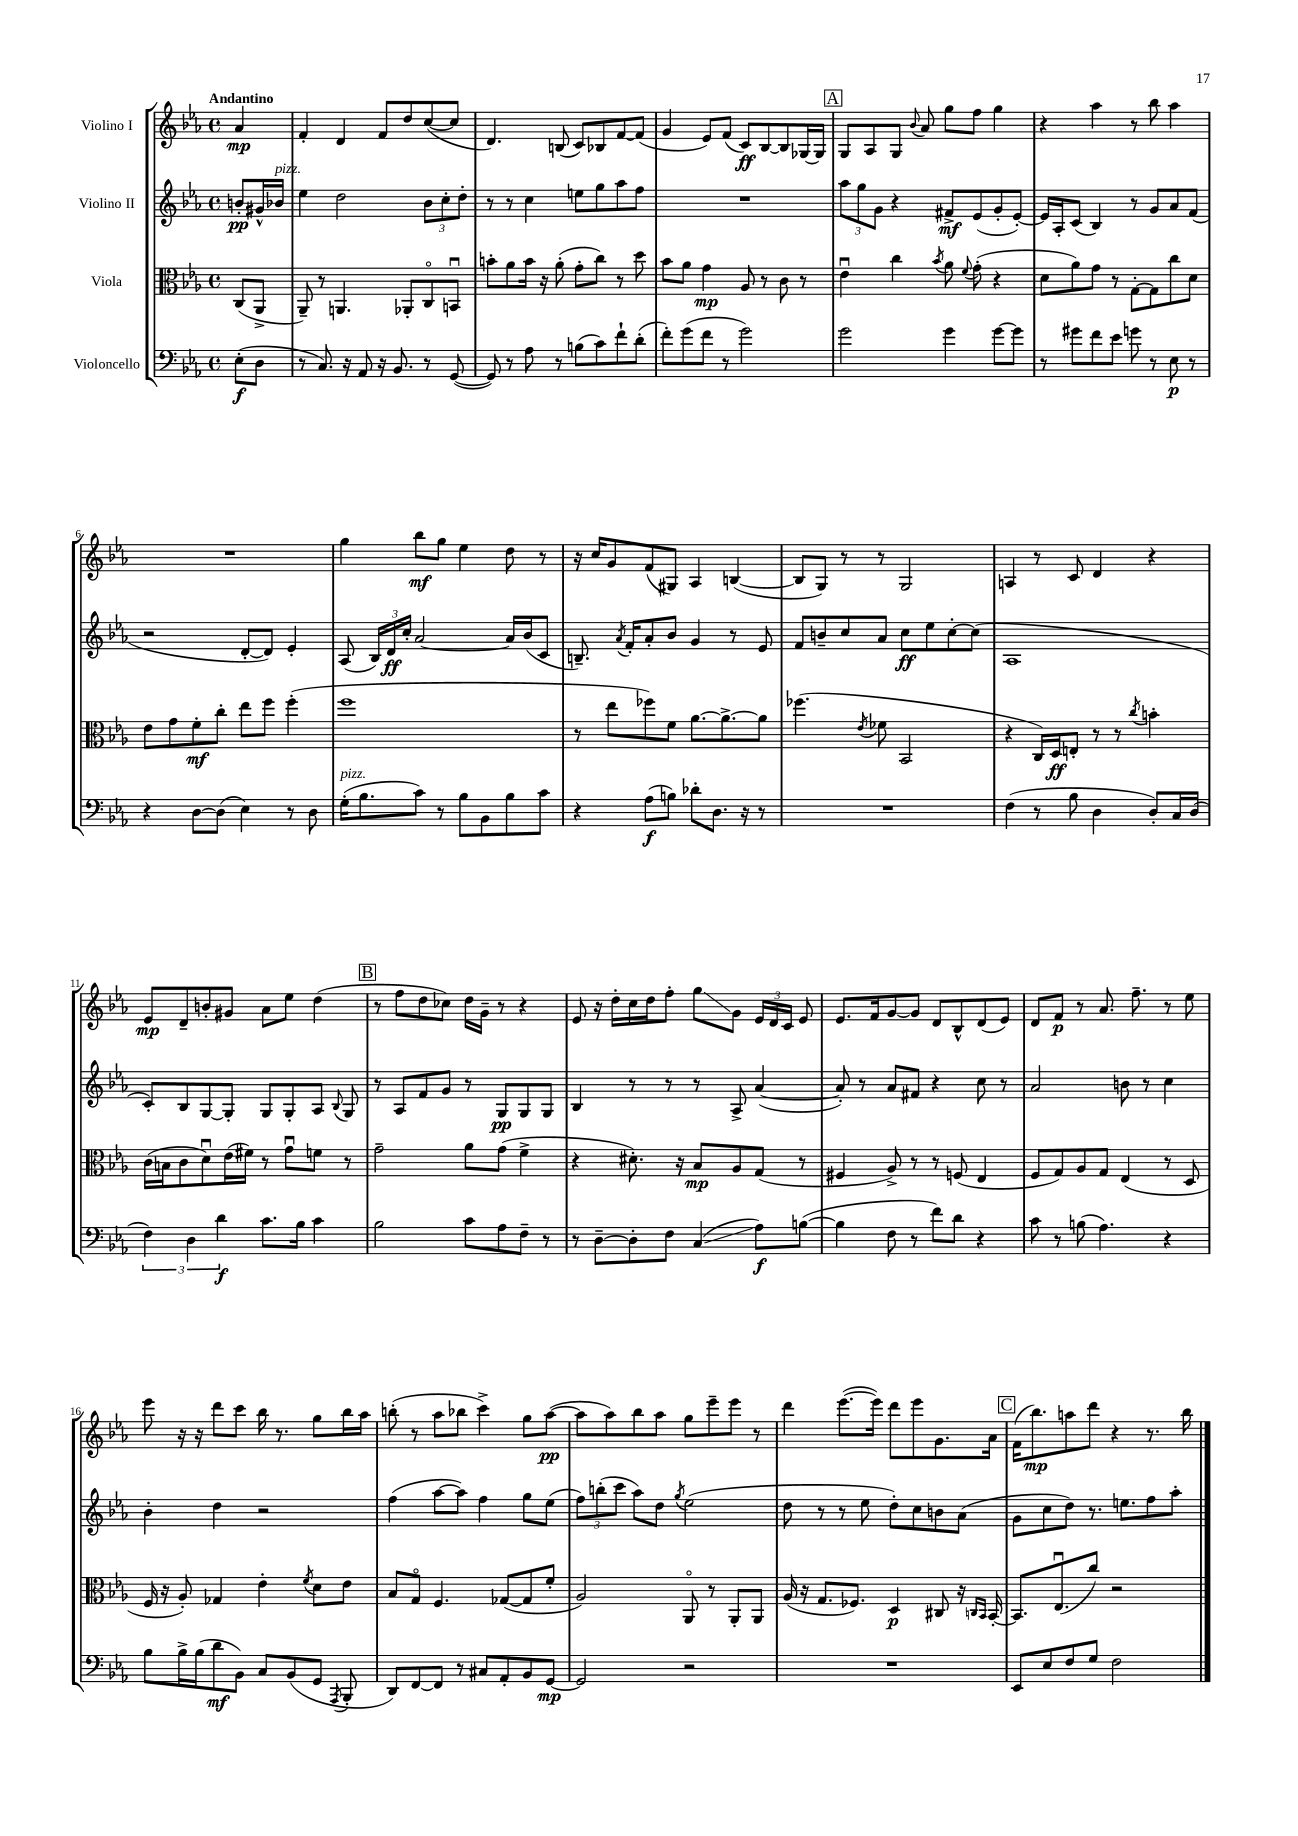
<<
\new StaffGroup <<
\new Staff = "s0" \with { instrumentName = "Violino I" } {
    \clef treble \key ees \major \defaultTimeSignature \time 4/4 \partial 4 \tempo "Andantino"
    \autoBeamOff aes'4\mp |
    f'4-. d'4 f'8[ d''8 c''8~( c''8] |
    d'4.) b8( c'8[) bes8 f'8~ f'8]( |
    g'4 ees'8[) f'8]( c'8[\ff) bes8~ bes8 ges16~ ges16] |
    \mark \markup { \box "A" } g8[ aes8 g8] \appoggiatura { bes'8 } aes'8 g''8[ f''8] g''4 |
    r4 aes''4 r8 bes''8 aes''4 |
    R1 |
    g''4 bes''8[\mf g''8] ees''4 d''8 r8 |
    r16 c''16[ g'8 f'8( gis8]) aes4 b4~( |
    b8[ g8]) r8 r8 g2 |
    a4 r8 c'8 d'4 r4 |
    ees'8[\mp d'8-- b'8-. gis'8] aes'8[ ees''8] d''4( |
    \mark \markup { \box "B" } r8 f''8[ d''8 ces''8]) d''16[ g'16]-- r8 r4 |
    ees'8 r16 d''16[-. c''16 d''16 f''8]-. g''8[\glissando g'8] \tuplet 3/2 { ees'16[ d'16 c'16] } ees'8 |
    ees'8.[ f'16 g'8~ g'8] d'8[ bes8-^ d'8( ees'8]) |
    d'8[ f'8]\p r8 aes'8. f''8.-- r8 ees''8 |
    ees'''8 r16 r16 d'''8[ c'''8] bes''16 r8. g''8[ bes''16 aes''16] |
    b''8-.( r8 aes''8[ bes''8] c'''4->) g''8[ aes''8]~\pp( |
    aes''8[ aes''8) bes''8 aes''8] g''8[ ees'''8-- ees'''8] r8 |
    d'''4 ees'''8.[~( ees'''16]) d'''8[ ees'''8 g'8. aes'16] |
    \mark \markup { \box "C" } f'16[( bes''8.\mp) a''8 d'''8] r4 r8. bes''16 \bar "|." |
}
\new Staff = "s1" \with { instrumentName = "Violino II" } {
    \clef treble \key ees \major \defaultTimeSignature \time 4/4 \partial 4
    \autoBeamOff b'8[-.\pp gis'16-^ bes'16]^\markup { \italic "pizz." } |
    ees''4 d''2 \tuplet 3/2 { bes'8[ c''8-. d''8]-. } |
    r8 r8 c''4 e''8[ g''8 aes''8 f''8] |
    R1 |
    \mark \markup { \box "A" } \tuplet 3/2 { aes''8[ g''8 g'8] } r4 fis'8[->\mf ees'8( g'8-. ees'8]~-.) |
    ees'16[ aes16-. c'8]( bes4) r8 g'8[ aes'8 f'8]( |
    r2 d'8[~-. d'8]) ees'4-. |
    aes8( \tuplet 3/2 { bes16[) d'16\ff c''16]-. } aes'2~ aes'16[ bes'16( c'8] |
    b8.--) \acciaccatura { aes'8 } f'16[-. aes'8-. bes'8] g'4 r8 ees'8 |
    f'8[ b'8-- c''8 aes'8] c''8[\ff ees''8 c''8~-. c''8]( |
    aes1 |
    c'8[-.) bes8 g8~ g8]-. g8[ g8-. aes8] \appoggiatura { bes8 } g8 |
    \mark \markup { \box "B" } r8 aes8[ f'8 g'8] r8 g8[\pp g8 g8] |
    bes4 r8 r8 r8 aes8-> aes'4~( |
    aes'8-.) r8 aes'8[ fis'8] r4 c''8 r8 |
    aes'2 b'8 r8 c''4 |
    bes'4-. d''4 r2 |
    f''4( aes''8[~ aes''8]) f''4 g''8[ ees''8]( |
    \tuplet 3/2 { f''8[) b''8-.( c'''8] } aes''8[) d''8] \acciaccatura { g''8 } ees''2( |
    d''8 r8 r8 ees''8 d''8[-.) c''8 b'8 aes'8]( |
    \mark \markup { \box "C" } g'8[ c''8 d''8]) r8. e''8.[ f''8 aes''8]-. \bar "|." |
}
\new Staff = "s2" \with { instrumentName = "Viola" } {
    \clef alto \key ees \major \defaultTimeSignature \time 4/4 \partial 4
    \autoBeamOff c8[( aes,8]-> |
    aes,8--) r8 a,4. aes,8[-. c8\flageolet b,8]\downbow |
    b'8[-. aes'8 b'16] r16 aes'8-.( g'8[-. c''8]) r8 d''8 |
    bes'8[ aes'8] g'4\mp aes8 r8 c'8 r8 |
    \mark \markup { \box "A" } ees'4\downbow c''4 \acciaccatura { bes'8 } aes'8 \appoggiatura { f'8 } g'8-.( r4 |
    d'8[ aes'8) g'8] r8 g8[~-. g8 c''8 d'8] |
    ees'8[ g'8 f'8-.\mf c''8]-. ees''8[ f''8] f''4-.( |
    f''1 |
    r8 ees''8[ fes''8) f'8] aes'8.[~ aes'8.~-> aes'8] |
    fes''4.( \acciaccatura { ees'8 } fes'8 bes,2 |
    r4 c16[) d16\ff e8]-. r8 r8 \acciaccatura { c''8 } b'4-. |
    c'16[( b16 c'8 d'8\downbow) ees'16( fis'16]) r8 g'8[\downbow f'8] r8 |
    \mark \markup { \box "B" } g'2-- aes'8[ g'8]( f'4-> |
    r4 dis'8.-.) r16 bes8[\mp aes8 g8]( r8 |
    fis4 aes8->) r8 r8 f8( ees4 |
    f8[ g8) aes8 g8] ees4( r8 d8 |
    f16 r16 aes8-.) ges4 ees'4-. \acciaccatura { f'8 } d'8[ ees'8] |
    bes8[ g8]\flageolet f4. ges8[~( ges8 f'8]-. |
    aes2) aes,8\flageolet r8 aes,8[-. aes,8] |
    aes16( r16 g8.[ fes8.]) d4\p cis8 r16 \grace { c16[ bes,16] } bes,16~-. |
    \mark \markup { \box "C" } bes,8.[ ees8.\downbow( c''8]) r2 \bar "|." |
}
\new Staff = "s3" \with { instrumentName = "Violoncello" } {
    \clef bass \key ees \major \defaultTimeSignature \time 4/4 \partial 4
    \autoBeamOff ees8[-.\f( d8] |
    r8 c8.) r16 aes,8 r16 bes,8. r8 g,8~( |
    g,8) r8 aes8 r8 b8[( c'8) f'8-! d'8]-.( |
    f'8[-.) g'8( f'8] r8 g'2) |
    \mark \markup { \box "A" } g'2 g'4 g'8[~ g'8] |
    r8 gis'8[ f'8 ees'8] g'8 r8 ees8\p r8 |
    r4 d8[~ d8]( ees4) r8 d8 |
    g16[-.^\markup { \italic "pizz." }( bes8. c'8]) r8 bes8[ bes,8 bes8 c'8] |
    r4 aes8[\f( b8]) des'8[-. d8.] r16 r8 |
    R1 |
    f4( r8 bes8 d4 d8[-.) c16 d16]( |
    \tuplet 3/2 { f4) d4 d'4\f } c'8.[ bes16] c'4 |
    \mark \markup { \box "B" } bes2 c'8[ aes8 f8]-- r8 |
    r8 d8[~-- d8-. f8] c4\glissando( aes8[\f) b8]~( |
    b4 f8 r8 f'8[) d'8] r4 |
    c'8 r8 b8( aes4.) r4 |
    bes8[ bes16-> bes16( d'8\mf bes,8]) c8[ bes,8( g,8] \acciaccatura { aes,,8 } bes,,8-. |
    d,8[) f,8~ f,8] r8 cis8[ aes,8-. bes,8 g,8]~\mp |
    g,2 r2 |
    R1 |
    \mark \markup { \box "C" } ees,8[ ees8 f8 g8] f2 \bar "|." |
}
>>
>>
